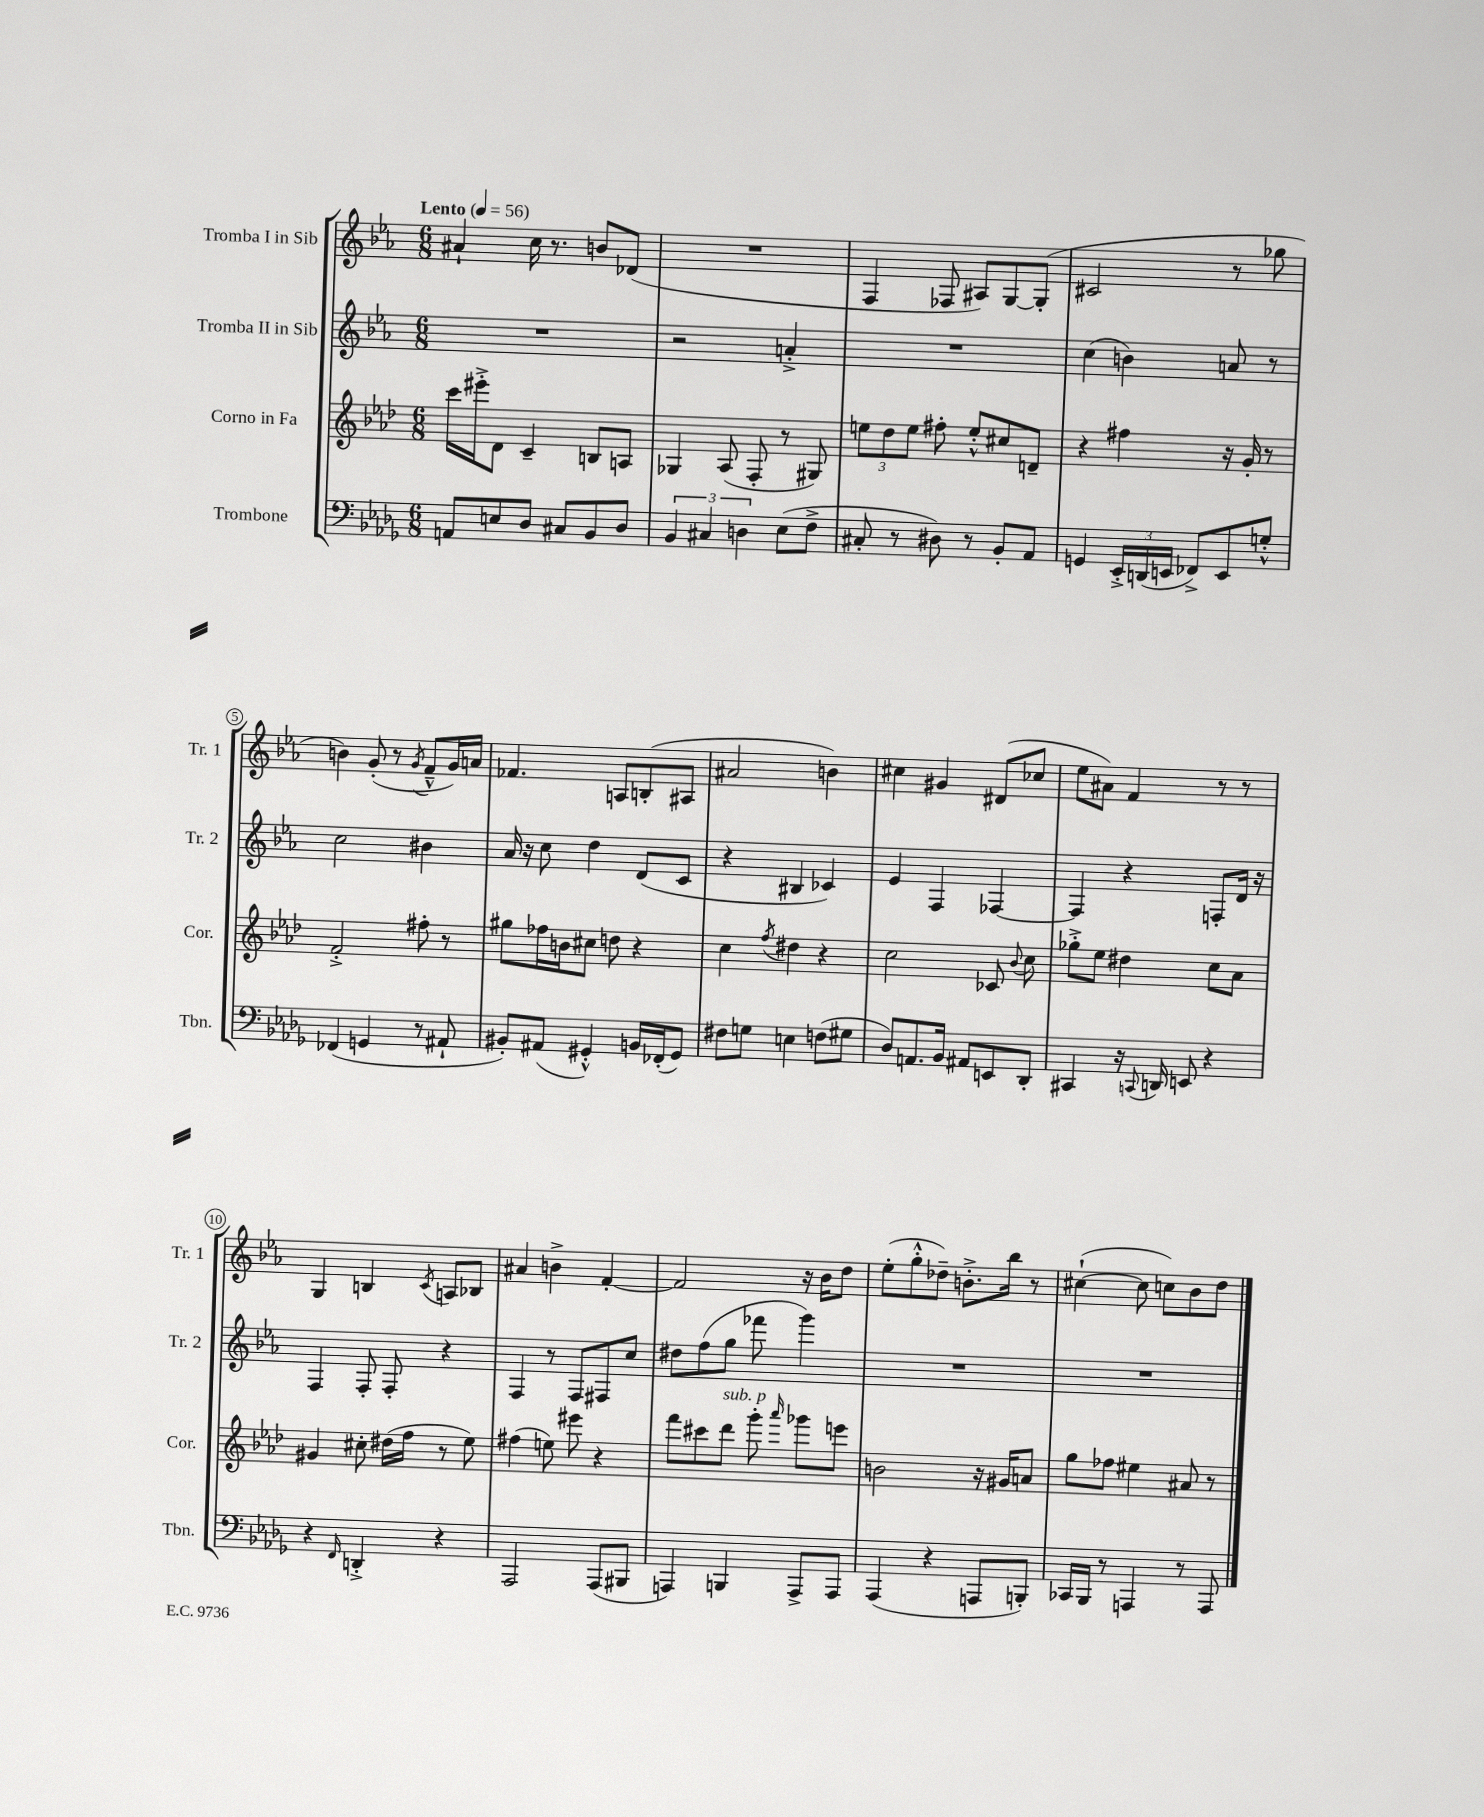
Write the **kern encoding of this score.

**kern	**kern	**kern	**kern
*staff4	*staff3	*staff2	*staff1
*clefF4	*clefG2	*clefG2	*clefG2
*k[b-e-a-d-g-]	*k[b-e-a-d-]	*k[b-e-a-]	*k[b-e-a-]
*M6/8	*M6/8	*M6/8	*M6/8
*MM56	*MM56	*MM56	*MM56
8AA	16ccc	2.r	4a#`
.	16eee#'^	.	.
8E	8d-	.	.
8D-	4c~	.	16cc
.	.	.	8.r
8C#	.	.	.
8BB-	8B	.	8b
8D-	8A	.	(8d-
=	=	=	=
6BB-	4G-	2r	2.r
6C#	.	.	.
.	(8A-	.	.
6D	.	.	.
.	8F'	.	.
(8E-	8r	4a'^	.
8F^	8G#)	.	.
=	=	=	=
8C#'	12ee	2.r	4F
.	12dd-	.	.
8r	.	.	.
.	12ee	.	.
8D#)	8ff#'	.	8F-
8r	8ee'^^	.	8A#)
8BB-'	8cc#	.	[8G
8AA-	8d~	.	(8G']
=	=	=	=
4GG	4r	(4cc	2c#
24EE-'^	4ff#	4b)	.
(24DD	.	.	.
24EE	.	.	.
8FF-^)	.	.	.
8EE	16r	8a	8r
.	16g'	.	.
8G'^^	8r	8r	8gg-
=	=	=	=
(4FF-	2f'^	2cc	4b)
4GG	.	.	(8g'
.	.	.	8r
.	.	.	8qg
8r	8ff#'	4b#	8f~^^
8AA#`	8r	.	16g)
.	.	.	16a
=	=	=	=
8BB#')	8gg#	16a-	4.f-
.	.	16r	.
(8AA#	16ff-	8cc	.
.	16b	.	.
4GG#'^^)	8cc#	4dd	.
.	8dd	.	8A
16BB	4r	(8d	(8B'
(16FF-'	.	.	.
8GG#)	.	8c	8A#
=	=	=	=
8F#	4cc	4r	2a#
8G	.	.	.
.	8qff	.	.
4E	4dd#	4B#	.
(8F	4r	4c-)	4b)
8G#	.	.	.
=	=	=	=
8D-)	2cc	4e-	4cc#
8.AA	.	.	.
.	.	4F	4g#
16BB-	.	.	.
8AA#	.	.	.
8EE	8c-	[4F-	(8d#
.	8qqb-	.	.
8DD-'	8cc	.	8cc-
=	=	=	=
4CC#	8gg-'^	4F-]	8ee-
.	8ee-	.	8a#)
16r	4dd#	4r	4f
8qqCC	.	.	.
16DD	.	.	.
8EE	.	.	.
4r	8cc	8F'	8r
.	8a-	16d	8r
.	.	16r	.
=	=	=	=
4r	4g#	4F	4G
16qqFF	.	.	.
4DD'^	8cc#'	8F'	4B
.	(16dd#	8F'	.
.	16ff	.	.
.	.	.	8qc
4r	8r	4r	8A
.	8ee-)	.	8B-
=	=	=	=
2AAA-	(4ff#	4F	4a#
.	8ee)	8r	4b^
.	8eee#	8F	.
(8AAA-	4r	8F#	[4f'
8BBB#	.	8cc	.
=	=	=	=
4AAA)	8fff	8dd#	2f]
.	8ccc#	(8ff	.
4BBB	8ddd-	8gg	.
.	8ggg'	8fff-	.
.	16qqaaa-	.	.
8AAA^	8ggg-	4ggg)	16r
.	.	.	16b-
8AAA	8eee	.	8dd
=	=	=	=
(4AAA-	2b	2.r	(8ee-'
.	.	.	8gg'^^
4r	.	.	8dd-~)
.	.	.	8.b'^
8AAA	16r	.	.
.	16g#	.	16bb-
8BBB')	8a	.	8r
=	=	=	=
16CC-	8gg	2.r	([4cc#`
16BBB-	.	.	.
8r	8ff-	.	.
4AAA	4ee#	.	8cc#]
.	.	.	8cc)
8r	8a#	.	8b-
8AAA	8r	.	8dd
==	==	==	==
*-	*-	*-	*-
